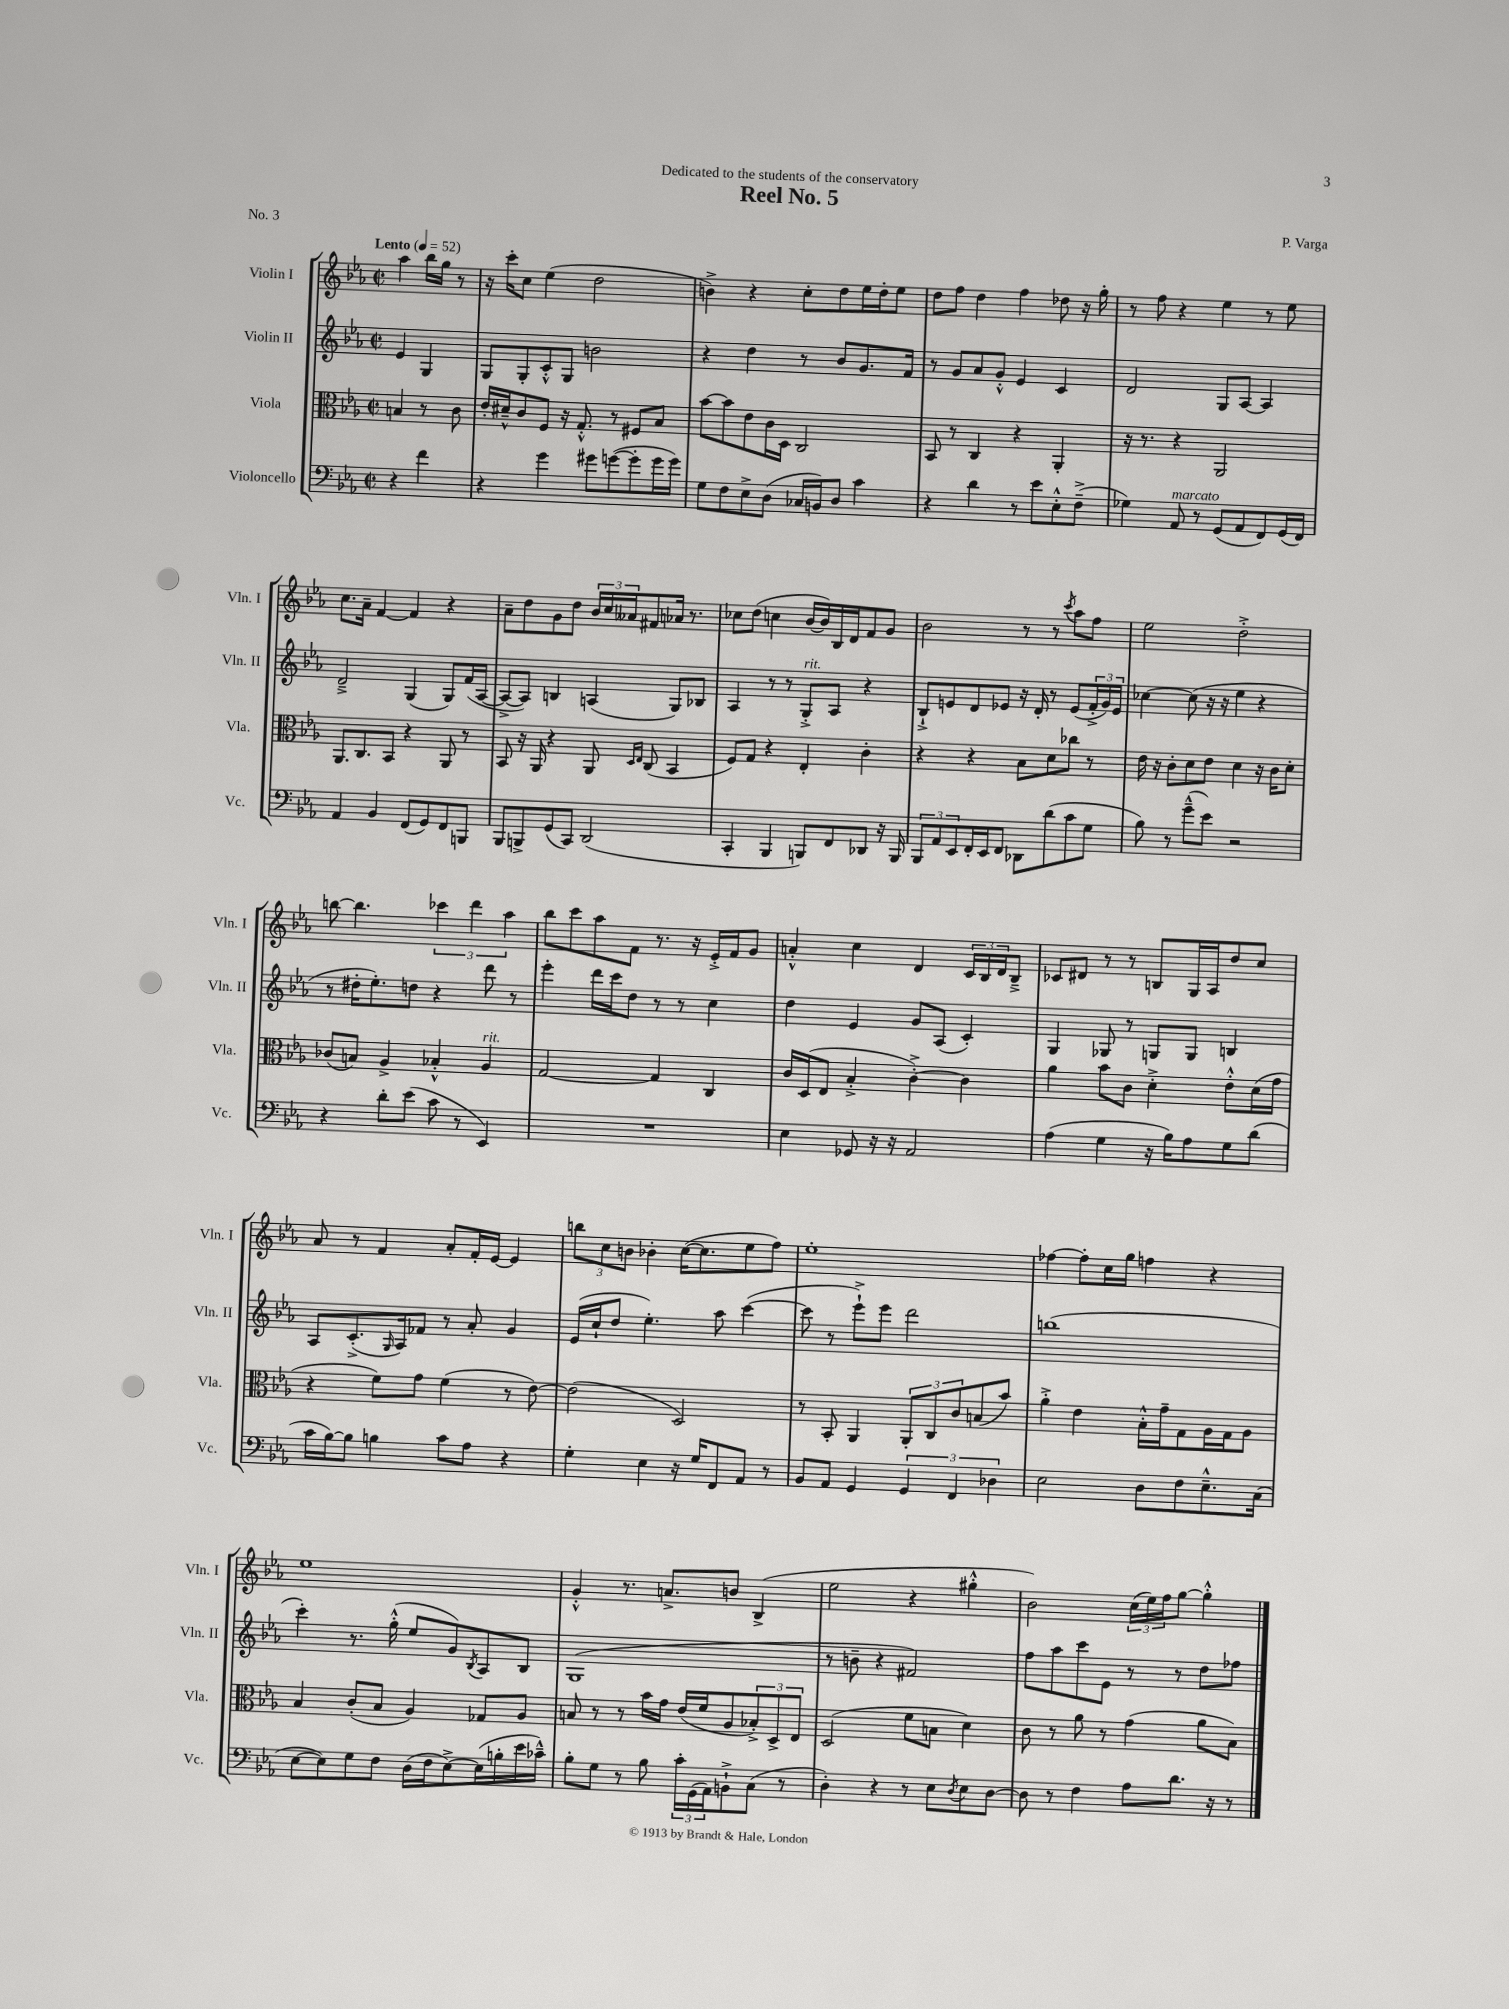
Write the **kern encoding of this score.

**kern	**kern	**kern	**kern
*staff4	*staff3	*staff2	*staff1
*clefF4	*clefC3	*clefG2	*clefG2
*k[b-e-a-]	*k[b-e-a-]	*k[b-e-a-]	*k[b-e-a-]
*M2/2	*M2/2	*M2/2	*M2/2
*met(c|)	*met(c|)	*met(c|)	*met(c|)
*MM52	*MM52	*MM52	*MM52
4r	4B	4e-	4aa-
4f	8r	4G	16bb-
.	.	.	16gg
.	8c	.	8r
=	=	=	=
4r	16e-'	8G	16r
.	16d#~^^	.	16ccc'
.	8c	8G'	8cc
4g	8F	8c'^^	(4ee-
.	16r	8G	.
.	8.G'^^	.	.
8g#	.	2b	2dd
([8g	8r	.	.
8g']	8F#	.	.
16g	8B-	.	.
16g)	.	.	.
=	=	=	=
8G	[8b-	4r	4b^)
8F	8b-]	.	.
8E-^	8e-	4dd	4r
(8D	16c	.	.
.	16D	.	.
16C-	2C	8r	8cc'
16BB)	.	.	.
8D	.	8b-	8dd
4c	.	8.g	16ee-
.	.	.	16dd'
.	.	.	8ee-
.	.	16f	.
=	=	=	=
4r	8BB-	8r	8dd
.	8r	8g	8ff
4d	4C	8a-	4dd
.	.	8g'^^	.
8r	4r	4e-	4ff
8e-	.	.	.
8E-'^^	4AA-'	4c	8dd-
(8F~^	.	.	16r
.	.	.	16gg'
=	=	=	=
4G-)	16r	2d	8r
.	8.r	.	.
.	.	.	8ff
8AA-	4r	.	4r
8r	.	.	.
(8GG	2AA-	8G	4ee-
8AA-	.	[8A-	.
8FF)	.	4A-]	8r
(16GG	.	.	8ee-
16FF)	.	.	.
=	=	=	=
4AA-	8.AA-	2d~^	8.cc
.	8.C	.	16a-~
4BB-	.	.	[4f
.	8BB-	.	.
(8FF	4r	(4G	4f]
8GG)	.	.	.
8FF	8AA-	8G)	4r
8BBB	8r	(16f	.
.	.	[16A-	.
=	=	=	=
8BBB-	8BB-	8A-^_	8a-~
8BBB^	16r	8A-])	8dd
.	16AA-	.	.
(8GG	4r	4B	8g
8CC)	.	.	8dd
(2DD	8AA-	(4A	24b-
.	.	.	24cc
.	.	.	24a--
.	16qqD	.	.
.	16qqE-	.	.
.	(8C	.	8f#
.	4BB-	8G)	16a-
.	.	.	8.r
.	.	8B-	.
=	=	=	=
4CC'	8F)	4A-	8cc-
.	8G	.	(8dd
4BBB-	4r	8r	4cc
.	.	8r	.
8BBB)	4E-'	8G'^	[16b-
.	.	.	16b-])
8FF	.	8A-	16B-
.	.	.	16d
8DD-	4c'	4r	8f
16r	.	.	8g
16BBB	.	.	.
=	=	=	=
12BBB-	4r	8B-`^	2b-
12AA-	.	.	.
.	.	8e	.
12EE-	.	.	.
16FF'	4r	8d	.
16EE-	.	.	.
8FF	.	8e-	.
8DD-	8B-	16r	8r
.	.	16d'	.
(8d	8d	8r	8r
.	.	.	8qccc
8c	8cc-	(8e-	8aa-
8G	8r	24f'^	8ff
.	.	24g)	.
.	.	24e-	.
=	=	=	=
8B-)	16e-	[4cc-	2ee-
.	16r	.	.
8r	8c'	.	.
(8g~^^	8d	(8cc-]	.
8e-)	8e-	16r	.
.	.	16r	.
2r	4d	4ee-	2dd'^
.	16r	4r	.
.	16c	.	.
.	8d'	.	.
=	=	=	=
4r	(8c-	8r	[8bb
.	8B)	16dd#'	4.bb]
.	.	8.ee-')	.
8d'	4A-^	.	.
(8e-	.	8dd	.
8c	4B-'^^	4r	6ccc-
8r	.	.	.
.	.	.	6ddd
4EE-)	4A-	8ddd	.
.	.	.	6aa-
.	.	8r	.
=	=	=	=
1r	[2G	4eee-'	8bb-
.	.	.	8ccc
.	.	16ddd	8aa-
.	.	16ccc	.
.	.	8dd	8f
.	4G]	8r	8.r
.	.	8r	.
.	.	.	16r
.	4C	4cc	16e-'^
.	.	.	16f
.	.	.	8g
=	=	=	=
4E-	16c	4dd	4a'^^
.	(16D	.	.
.	8E-	.	.
8GG-	4B-'^	4e-	4cc
16r	.	.	.
16r	.	.	.
2AA-	[4c'^)	8g	4d
.	.	(8A-	.
.	4c]	4c')	24c
.	.	.	24B-
.	.	.	24d
.	.	.	8B-~^
=	=	=	=
(4A-	4a-	4G	8c-
.	.	.	8d#
4G	8b-	8G-	8r
.	8c	8r	8r
16r	4d'^	8G	8B
16B-)	.	.	.
8A-	.	8G	16G
.	.	.	16A-
8G	8e-'^^	4B	8dd
(8d	(16d	.	8cc
.	16g	.	.
=	=	=	=
16c	4r	8A-	8a-
[16B-)	.	.	.
8B-]	.	(8.c'^	8r
4B	8f)	.	4f
.	.	16qqG	.
.	.	16A-)	.
.	8g	8f-	.
8c	(4f	8r	8a-'
8A-	.	8a-'	16f'
.	.	.	[16e-
4r	8r	4g	4e-]
.	[8e-)	.	.
=	=	=	=
4G'	(2e-]	(16e-	12bb
.	.	16cc`	.
.	.	.	12cc
.	.	8dd	.
.	.	.	12b
4E-	.	4.ee-')	4b-'
16r	2D)	.	([16cc
16G	.	.	8.cc]
8FF	.	8aa-	.
8AA-	.	([4ccc	8ee-
8r	.	.	8ff)
=	=	=	=
8BB-	8r	8ccc]	1ee-'
8AA-	8BB-'	8r	.
4GG	4AA-	8eee-`^)	.
.	.	8eee-	.
6GG	12AA-'	2ddd	.
.	12C	.	.
6FF	12c	.	.
.	(8B	.	.
6D-	.	.	.
.	8b-)	.	.
=	=	=	=
2E-	4a-'^	(1bb	[4ff-
.	4e-	.	8ff-']
.	.	.	16cc
.	.	.	16gg
8D	16B-'^^	.	4ff
.	16g~	.	.
8F	8G	.	.
8.E-~^^	16A-	.	4r
.	16G	.	.
.	8A-	.	.
(16C	.	.	.
=	=	=	=
[8E-	4B-	4ccc')	1ee-
8E-])	.	.	.
8G	(8c'	8.r	.
8F	8B-	.	.
.	.	(16gg'^^	.
(16D	4A-)	8ee-	.
16F	.	.	.
[8E-^)	.	8g)	.
.	.	8qB-	.
(16E-]	8G-	8A-	.
16B'	.	.	.
16e-	8A-	8B-	.
16c-~^^)	.	.	.
=	=	=	=
8B-'	8B	(1G	4g'^^
8G	8r	.	.
8r	8r	.	8.r
8B-	16b-	.	.
.	16g	.	8.a^
24c'	(16e-	.	.
(24GG	.	.	.
.	16f	.	.
24AA-)	.	.	.
8BB`^	8A-	.	8b
(8C	12B-'^)	.	(4B-^
.	12D^	.	.
8r	.	.	.
.	12E-	.	.
=	=	=	=
4D')	(2D	8r	2ee-
.	.	8b~	.
4r	.	4r	.
8r	8f	2f#)	4r
8E-	8B	.	.
8qD	.	.	.
8E-	4d)	.	4gg#'^^
[8D	.	.	.
=	=	=	=
8D]	8c	8ff	2b-)
8r	8r	8aa-	.
4F	8a-	8ccc	.
.	8r	8e-	.
8A-	(4g	8r	(24cc
.	.	.	24ee-)
.	.	.	24ff
8.d	.	8r	[8gg
.	8a-	8dd	4gg'^^]
16r	.	.	.
8r	8B-)	8ff-	.
==	==	==	==
*-	*-	*-	*-
